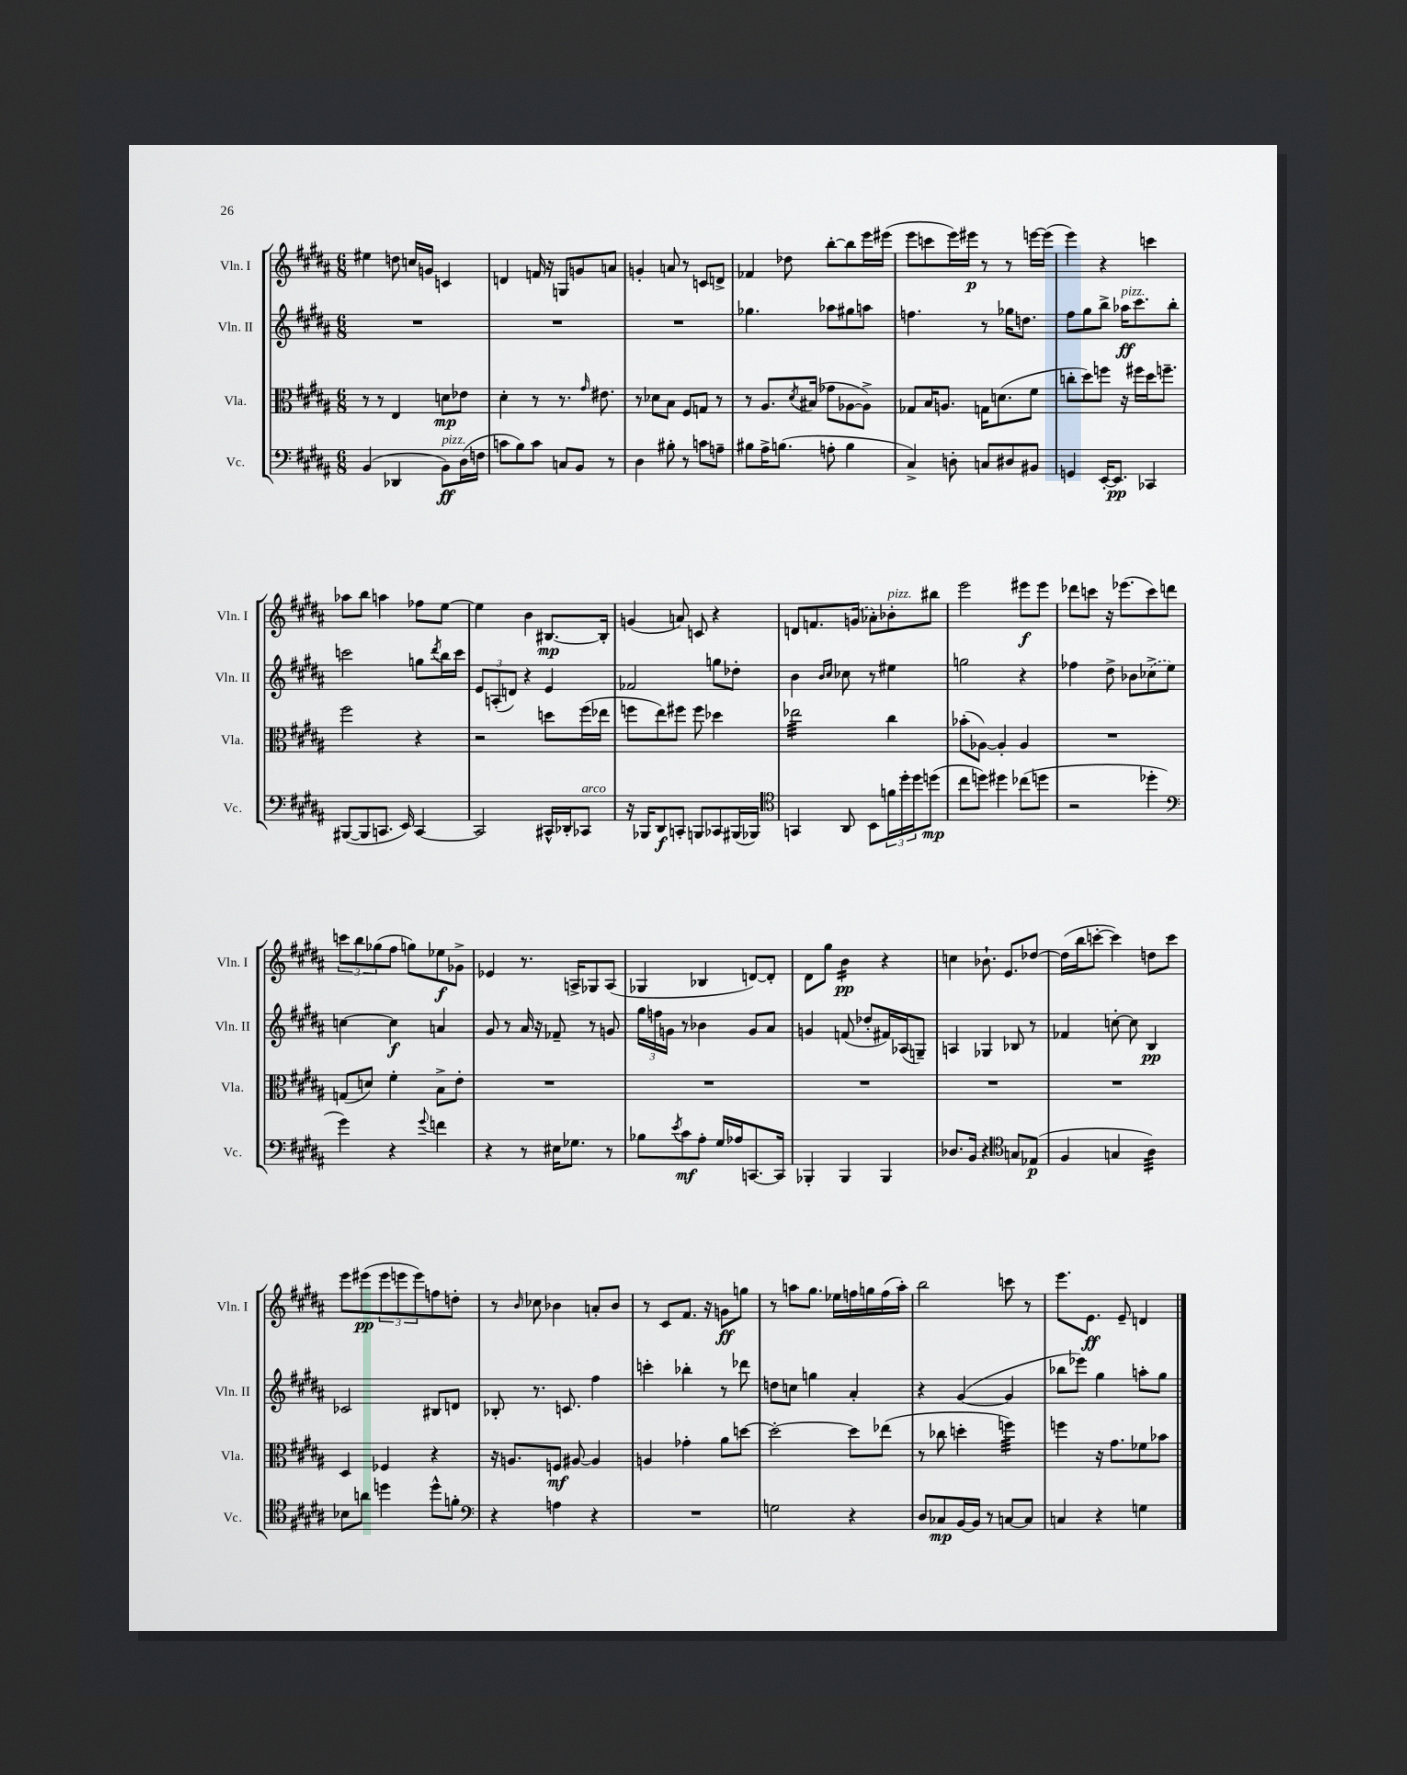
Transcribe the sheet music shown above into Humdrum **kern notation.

**kern	**kern	**kern	**kern
*staff4	*staff3	*staff2	*staff1
*clefF4	*clefC3	*clefG2	*clefG2
*k[f#c#g#d#a#]	*k[f#c#g#d#a#]	*k[f#c#g#d#a#]	*k[f#c#g#d#a#]
*M6/8	*M6/8	*M6/8	*M6/8
(4BB	8r	2.r	4ee#
.	8r	.	.
4DD-	4E	.	8dd
.	.	.	16cc
.	.	.	16g
8BB)	8d	.	4c
(16D#	8e-	.	.
16F	.	.	.
=	=	=	=
8c	4d#'	2.r	4d
8B)	.	.	.
8c	8r	.	16f
.	.	.	16r
8C	8.r	.	8G
8BB	.	.	8g
.	16qqg#	.	.
.	8.e#	.	.
8r	.	.	8a
=	=	=	=
4D#	8r	2.r	4g'
.	8d-	.	.
8B#'	8B	.	8a
8r	8F#	.	8r
8c	8G	.	8c
8A~	8r	.	8d^
=	=	=	=
8B#	8r	4.gg-	4f-
16A#^	8.A#	.	.
(8.B	.	.	.
.	.	.	8dd-
.	8qd#	.	.
.	(16B#	.	.
8A'	8g-	8aa-	[8bb'
4B	[8A-	8gg#	8bb]
.	8A-^])	8aa	16eee
.	.	.	(16eee#
=	=	=	=
4C#^)	8G-	4.ff	8eee
.	16B	.	8ccc
.	8.A	.	.
8D'	.	.	16eee)
.	.	.	16eee#
8C	16G	8r	8r
.	(8.d	.	.
8D#	.	16gg-	8r
.	.	8.dd	.
8BB#	8f#	.	[16eee
.	.	.	(16eee]
=	=	=	=
4GG	8cc'	8ff#	4eee)
.	8dd#)	8gg#	.
[16EE'	8ff	8bb^	4r
8.EE]	.	.	.
.	16r	16aa-	.
.	16ff#	8.ccc#	.
4CC-	16dd#	.	4ccc
.	8.ff~	.	.
.	.	8bb'	.
=	=	=	=
([8BBB#	2ff#	2ccc	8aa-
8BBB#]	.	.	8bb
8.CC	.	.	4aa
16EE)	.	.	.
[4CC	4r	8gg	8ff-
.	.	8qddd#	.
.	.	16bb	[8ee
.	.	16ccc	.
=	=	=	=
2CC]	2r	12e	4ee]
.	.	(12A'	.
.	.	12d)	.
.	.	4r	4b
16CC#^^	8dd	4e	[8.B#
16DD-'	.	.	.
8CC-	(16ff#	.	.
.	16ee-	.	16B#']
=	=	=	=
16r	8ff	2f-	(4g
16BBB-	.	.	.
8DD#	8ee)	.	.
8CC'	8ff#	.	8a)
8BBB	8ff#	.	8c
8CC-	4dd-	8gg	4r
(16BBB#	.	8dd-'	.
16BBB-)	.	.	.
=	=	=	=
*clefC4	*	*	*
4GG	2ee-	4b	8d
.	.	.	8.f
.	.	16qqb	.
.	.	16qqcc#	.
8AA#	.	8cc-	.
.	.	.	(16g
8BB	.	8r	8a-')
24f	4cc#	4ee#	8b-'
24dd#'	.	.	.
24dd#	.	.	.
(8dd	.	.	8bb#
=	=	=	=
8cc#	(8b-'	2gg	2eee
8dd)	[8A-)	.	.
4dd#	4A-']	.	.
(8cc-	4A-	4r	8eee#
8dd	.	.	8eee#
=	=	=	=
2r	2.r	4ff-	8ddd-
.	.	.	8ccc
.	.	8dd#^	16r
.	.	.	(8.eee-
.	.	8b-	.
4dd-'	.	(8cc-^	8ccc)
.	.	8ee)	8ddd
=	=	=	=
*clefF4	*	*	*
4g#)	(8G	[4cc	12ccc
.	.	.	12bb
.	8d)	.	.
.	.	.	(12gg-
4r	4f#'	4cc]	8ff#
.	.	.	8gg)
8qqg#	.	.	.
4f	8B^	4a	8ee-
.	8e'	.	8g-^
=	=	=	=
4r	2.r	8g#	4e-
.	.	8r	.
8r	.	16a#	8.r
.	.	16r	.
16E#	.	8f-~	.
8.G-	.	.	16A^
.	.	8r	8G-
8r	.	8g	(8A
=	=	=	=
8B-	2.r	24gg#	4G-
.	.	24ff	.
.	.	24g	.
8qe	.	.	.
8c#	.	8r	.
8A#'	.	4b-	4B-
16G#	.	.	.
16A-	.	.	.
[8.CC	.	8g	[8d)
.	.	8a#	8d']
16CC]	.	.	.
=	=	=	=
4BBB-'	2.r	4g	8d#
.	.	.	8gg#
4BBB-	.	(8f	4b
.	.	8dd-'	.
4BBB-	.	16f#)	4r
.	.	(16A-	.
.	.	8G~)	.
=	=	=	=
8.D-	2.r	4A	4cc
16BB	.	.	.
4r	.	4G-	8.b-`
.	.	.	8.e
*clefC4	*	*	*
8G	.	8B-	.
(8E-	.	8r	[8dd-
=	=	=	=
4F#	2.r	4f-	(16dd-]
.	.	.	16bb
.	.	.	[8ccc'
4G	.	[8cc'	4ccc])
.	.	8cc]	.
4A#)	.	4B	8dd
.	.	.	8ccc
=	=	=	=
8B-	4D#	2c-	8eee
8a	.	.	(8eee#
4dd	4F-	.	12eee#
.	.	.	12eee
.	.	.	12eee)
8dd^^	4r	8B#	8ff
8f'	.	8d	8dd'
=	=	=	=
*clefF4	*	*	*
4r	16r	8B-'	8r
.	8.A	.	.
.	.	.	16qqb
.	.	8.r	8cc-
4A	8F	.	4b-
.	.	8.c	.
.	[8A#	.	.
4r	4A#]	4ff#	8a'
.	.	.	8b-
=	=	=	=
2.r	4A	4ccc'	8r
.	.	.	8c#
.	4g-'	4bb-'	8.f#
.	.	.	16r
.	8a#	8r	8g
.	[8dd	8ddd-	8gg
=	=	=	=
2G	2dd'_	8dd	8r
.	.	8cc	8aa
.	.	4gg	8.gg#
.	.	.	16ee-
4r	8dd]	4a#'	16ff
.	.	.	16gg
.	(8ee-	.	(16ff
.	.	.	16aa')
=	=	=	=
8D#	8r	4r	2bb
8C-	8cc-	.	.
[16BB	4dd'	([4g#	.
16BB]	.	.	.
8r	.	.	.
[8C	4ff)	4g#]	8ccc
8C]	.	.	8r
=	=	=	=
4C	4ff	8bb-	8.eee
.	.	8eee-)	.
.	.	.	8.e
4r	16r	4gg#	.
.	8.g#	.	.
.	.	.	8e~
4G	8f-	8aa'	4d
.	8b-	8gg#	.
==	==	==	==
*-	*-	*-	*-
